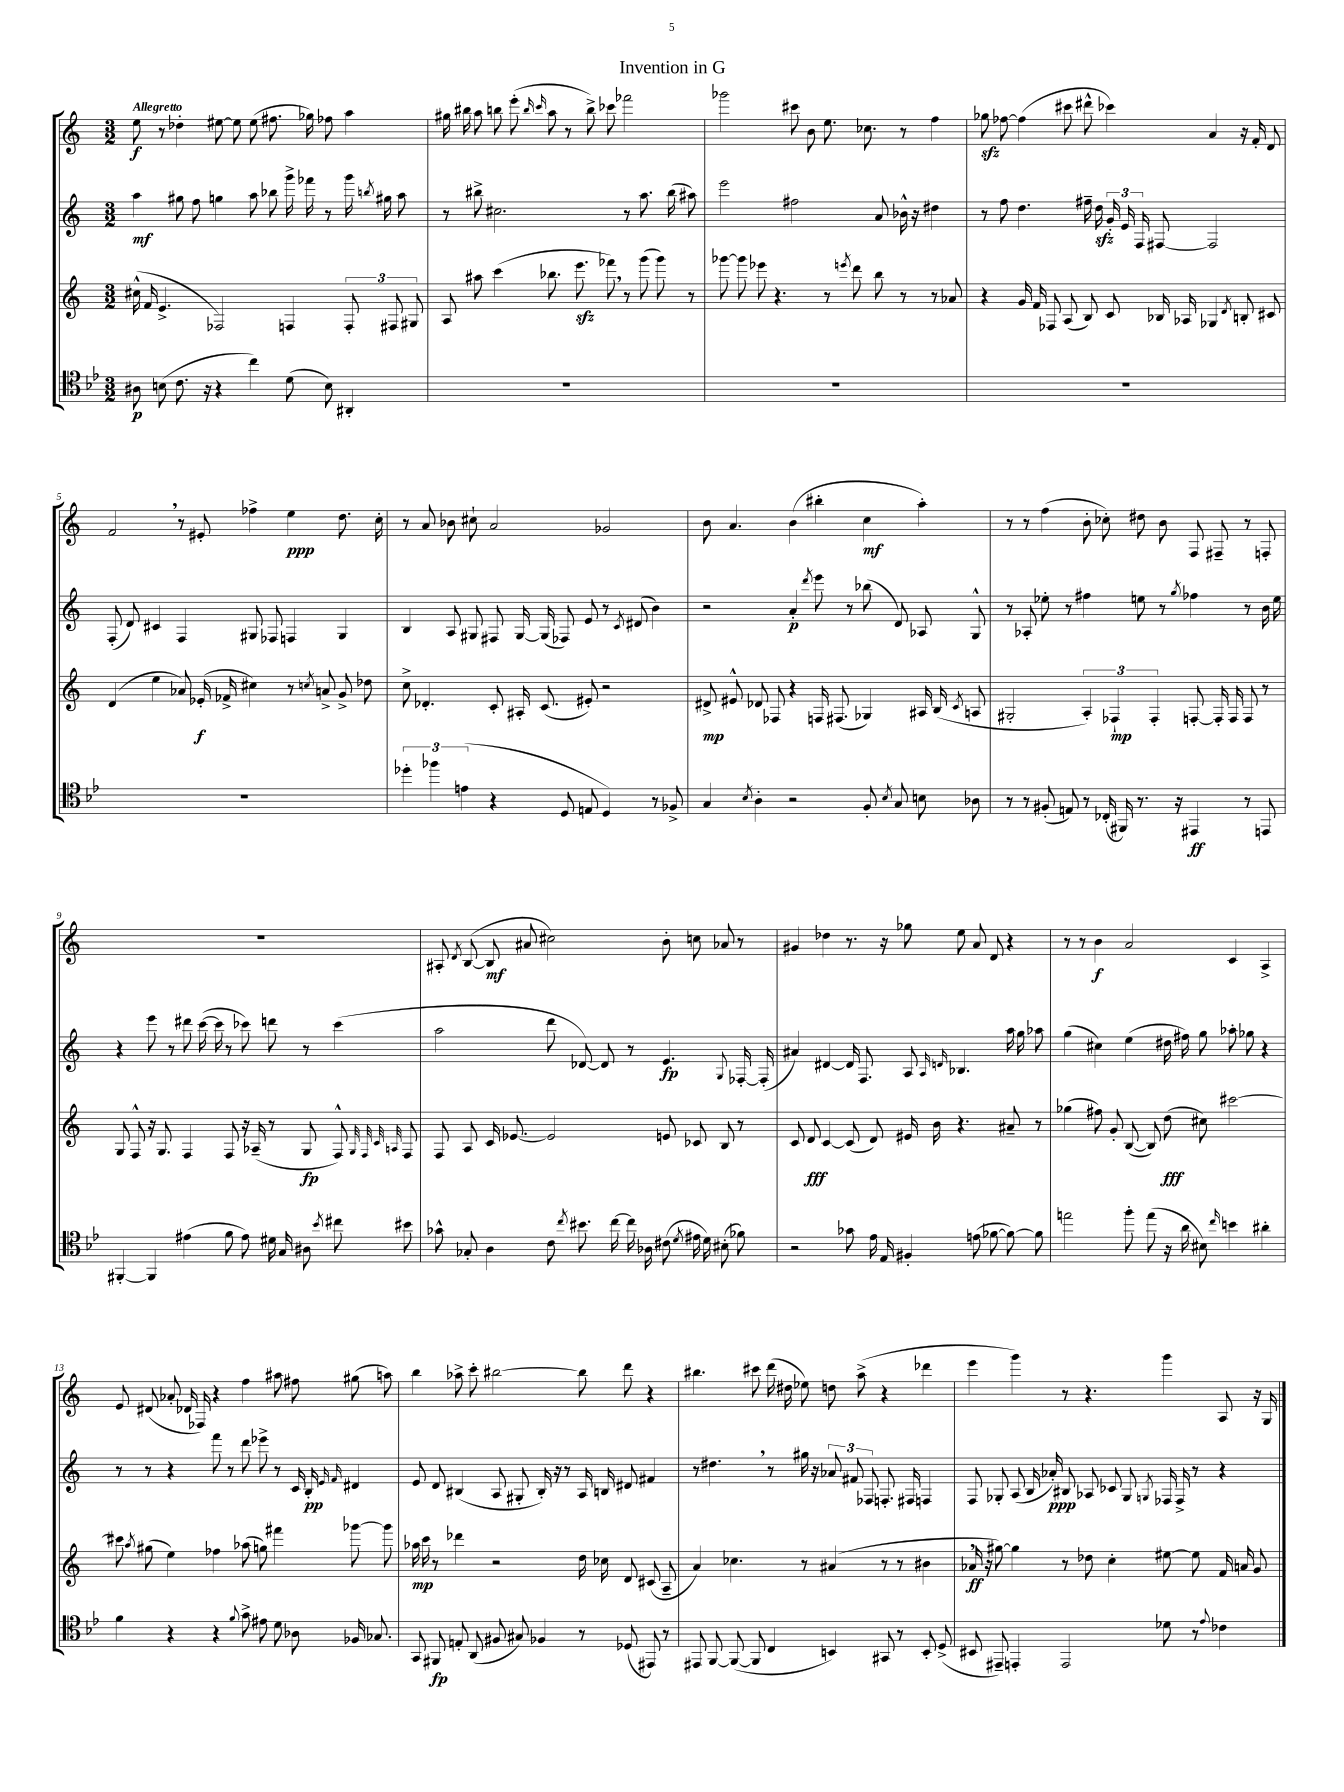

**kern	**dynam	**kern	**dynam	**kern	**dynam	**kern	**dynam
*part4	*part4	*part3	*part3	*part2	*part2	*part1	*part1
*staff4	*staff4	*staff3	*staff3	*staff2	*staff2	*staff1	*staff1
*clefC4	*	*clefG2	*	*clefG2	*	*clefG2	*
*k[b-e-]	*	*k[]	*	*k[]	*	*k[]	*
*M3/2	*	*M3/2	*	*M3/2	*	*M3/2	*
=1	=1	=1	=1	=1	=1	=1	=1
!	!	!	!	!	!	!LO:TX:a:B:t=Allegretto	!
8A#X\	p	(16cc#X^^\	.	4aa\	mf	8ee\	f
.	.	16f/	.	.	.	.	.
(8Bn\	.	4.e^/	.	.	.	8r	.
8.c\	.	.	.	8gg#X\	.	4dd-X'\	.
.	.	.	.	8ff\	.	.	.
16r	.	.	.	.	.	.	.
4r	.	2F-X/)	.	4ggn\	.	[8ee#X\	.
.	.	.	.	.	.	8ee#\]	.
4cc\)	.	.	.	8aa\	.	(8ee#\	.
.	.	.	.	8bb-X\	.	8.ff#X\	.
(8d\	.	4Fn/	.	16ggg^\	.	.	.
.	.	.	.	16fff-X\	.	16gg-X\)	.
8B\)	.	.	.	8r	.	8ff-X\	.
4AA#X'/	.	12F'/	.	16ggg\	.	4aa\	.
.	.	.	.	8qbbn/	.	.	.
.	.	.	.	16gg#X\	.	.	.
.	.	12F#X/	.	.	.	.	.
.	.	.	.	8aa\	.	.	.
.	.	12G#X/	.	.	.	.	.
=2	=2	=2	=2	=2	=2	=2	=2
1.r	.	8A/	.	8r	.	16gg#X\	.
.	.	.	.	.	.	16bb#X\	.
.	.	8aa#X\	.	8bb#X^\	.	8aa\	.
.	.	(4ccc\	.	2.cc#X\	.	8bbn\	.
.	.	.	.	.	.	(8eee'\	.
.	.	.	.	.	.	16qqbb/	.
.	.	.	.	.	.	16qqccc/	.
.	.	8.bb-X\	.	.	.	8aa\	.
.	.	.	.	.	.	8r	.
.	.	8.eeezz\	.	.	.	.	.
.	.	.	.	.	.	8bb^\)	.
.	.	8fff-X,\)	.	.	.	8ccc-X\	.
.	.	8r	.	8r	.	2fff-X\	.
.	.	(8ggg\	.	8.aa\	.	.	.
.	.	8ggg\)	.	.	.	.	.
.	.	.	.	(16bb#\	.	.	.
.	.	8r	.	8aa#X\)	.	.	.
=3	=3	=3	=3	=3	=3	=3	=3
1.r	.	[8ggg-X\	.	2eee\	.	2ggg-X\	.
.	.	8ggg-\]	.	.	.	.	.
.	.	8eee-X\	.	.	.	.	.
.	.	4.r	.	.	.	.	.
.	.	.	.	2ff#X\	.	8ccc#X\	.
.	.	.	.	.	.	8b\	.
.	.	8r	.	.	.	8.ee\	.
.	.	8qeeen/	.	.	.	.	.
.	.	8ddd\	.	.	.	.	.
.	.	.	.	.	.	8.cc-X\	.
.	.	8bb\	.	8a/	.	.	.
.	.	8r	.	16b-X^^\	.	8r	.
.	.	.	.	16r	.	.	.
.	.	8r	.	4dd#X\	.	4ff\	.
.	.	8a-X/	.	.	.	.	.
=4	=4	=4	=4	=4	=4	=4	=4
1.r	.	4r	.	8r	.	8gg-Xzz\	.
.	.	.	.	8ff\	.	[8ff-X\	.
.	.	16g/	.	4.dd\	.	(4ff-\]	.
.	.	16f/	.	.	.	.	.
.	.	8F-X/	.	.	.	.	.
.	.	(8A/	.	.	.	8ccc#X\	.
.	.	8B/)	.	16ff#X~\	.	8ddd#X^^\	.
.	.	.	.	16ddzz\	.	.	.
.	.	8c/	.	24g'/	.	4ccc-X\)	.
.	.	.	.	24e/	.	.	.
.	.	.	.	24F/	.	.	.
.	.	16B-X/	.	[8F#X/	.	.	.
.	.	16A-X/	.	.	.	.	.
.	.	4G-X/	.	2F#/]	.	4a/	.
.	.	8qd/	.	.	.	.	.
.	.	8Bn'/	.	.	.	16r	.
.	.	.	.	.	.	16f'/	.
.	.	8c#X/	.	.	.	8d/	.
!!LO:LB:g=z
=5	=5	=5	=5	=5	=5	=5	=5
1.r	.	(4d/	.	(8F'/	.	2f,/	.
.	.	.	.	8d/)	.	.	.
.	.	4ee\	.	4c#X/	.	.	.
.	.	8a-X/)	.	4F/	.	8r	.
.	.	(16e-X'/	f	.	.	8e#X'/	.
.	.	16f-X^/	.	.	.	.	.
.	.	4cc#X\)	.	8G#X/	.	4ff-X^\	.
.	.	.	.	8F-X/	.	.	.
.	.	8r	.	4Fn/	.	4ee\	ppp
.	.	8qccn/	.	.	.	.	.
.	.	8an^/	.	.	.	.	.
.	.	8g^/	.	4G#/	.	8.dd\	.
.	.	8dd-X\	.	.	.	.	.
.	.	.	.	.	.	16cc'\	.
=6	=6	=6	=6	=6	=6	=6	=6
6dd-X'\	.	8cc^\	.	4B/	.	8r	.
.	.	4.d-X'/	.	.	.	8a/	.
6ff-X\	.	.	.	.	.	.	.
.	.	.	.	8A/	.	8b-X\	.
(6en\	.	.	.	.	.	.	.
.	.	.	.	8G#X/	.	8cc#X`\	.
4r	.	8c'/	.	8F#X/	.	2a/	.
.	.	16A#X'/	.	[16G#/	.	.	.
.	.	(8.c/	.	(16G#/]	.	.	.
8D/	.	.	.	8F-X/)	.	.	.
8En/	.	8e#X'/)	.	8e/	.	.	.
4D/)	.	2r	.	8r	.	2g-X/	.
.	.	.	.	8qc/	.	.	.
.	.	.	.	(8d#X/	.	.	.
8r	.	.	.	4b\)	.	.	.
8F-X^/	.	.	.	.	.	.	.
=7	=7	=7	=7	=7	=7	=7	=7
4G/	.	8d#X^/	mp	2r	.	8b\	.
.	.	8e#X^^/	.	.	.	4.a/	.
8qB-/	.	.	.	.	.	.	.
4A'\	.	8d-X/	.	.	.	.	.
.	.	8F-X/	.	.	.	.	.
2r	.	4r	.	4a'/	p	(4b\	.
.	.	.	.	8qddd/	.	.	.
.	.	16Fn/	.	8eee\	.	4bb#X'\	.
.	.	(8.F#X/	.	.	.	.	.
.	.	.	.	8r	.	.	.
8F'/	.	4G-X/)	.	(8bb-X\	.	4cc\	mf
8qB-/	.	.	.	.	.	.	.
8G/	.	.	.	8d/)	.	.	.
8Bn\	.	16A#X/	.	8A-X/	.	4aa'\)	.
.	.	(16B/	.	.	.	.	.
.	.	8qc/	.	.	.	.	.
8A-X\	.	8An/	.	8G^^/	.	.	.
=8	=8	=8	=8	=8	=8	=8	=8
8r	.	2G#X'/	.	8r	.	8r	.
8r	.	.	.	8A-X'/	.	8r	.
(8F#X'/	.	.	.	8ee-X'\	.	(4ff\	.
8En/)	.	.	.	8r	.	.	.
8r	.	6A'/)	.	4ff#X\	.	8b'\	.
(16C-X'/	.	.	.	.	.	8cc-X'\)	.
.	.	6F-X`/	mp	.	.	.	.
16FF#X/)	.	.	.	.	.	.	.
8.r	.	.	.	8een\	.	8dd#X\	.
.	.	6F-'/	.	.	.	.	.
.	.	.	.	8r	.	8b\	.
16r	.	.	.	.	.	.	.
.	.	.	.	8qgg/	.	.	.
4EE#X/	ff	[8Fn'/	.	4ff-X\	.	8F/	.
.	.	16F'/]	.	.	.	8F#X~/	.
.	.	16F/	.	.	.	.	.
8r	.	8F/	.	8r	.	8r	.
8EEn/	.	8r	.	16b\	.	8Fn'/	.
.	.	.	.	16ee\	.	.	.
!!LO:LB:g=z
=9	=9	=9	=9	=9	=9	=9	=9
[4FF#X'/	.	8G/	.	4r	.	1.r	.
.	.	8F^^/	.	.	.	.	.
4FF#/]	.	16r	.	8eee\	.	.	.
.	.	8.G/	.	.	.	.	.
.	.	.	.	8r	.	.	.
(4e#X\	.	4F/	.	8ddd#X\	.	.	.
.	.	.	.	([16ccc\	.	.	.
.	.	.	.	16ccc\]	.	.	.
8f\	.	8F/	.	8r	.	.	.
8e#\)	.	16r	.	8ccc-X\)	.	.	.
.	.	(16A-X~/	.	.	.	.	.
16d#X\	.	8r	.	8dddn\	.	.	.
16G/	.	.	.	.	.	.	.
8A#X\	.	8G/	fp	8r	.	.	.
8qb-/	.	.	.	.	.	.	.
8cc#X\	.	8F^^/)	.	(4ccc-\	.	.	.
.	.	32qqG/	.	.	.	.	.
.	.	32qqF/	.	.	.	.	.
.	.	32qqc/	.	.	.	.	.
.	.	32qqAn/	.	.	.	.	.
8b#X\	.	8F/	.	.	.	.	.
=10	=10	=10	=10	=10	=10	=10	=10
8g-X^^\	.	8F/	.	2aa\	.	8A#X'/	.
.	.	.	.	.	.	8qd/	.
8G-X'/	.	8A/	.	.	.	([8B/	.
4A\	.	16c/	.	.	.	8B/]	mf
.	.	[8.e-X/	.	.	.	.	.
.	.	.	.	.	.	8a#X/	.
8c\	.	2e-/]	.	8ddd\	.	2cc#X\)	.
8qcc/	.	.	.	.	.	.	.
8.b#X\	.	.	.	[8d-X/)	.	.	.
.	.	.	.	8d-/]	.	.	.
[16cc\	.	.	.	.	.	.	.
16cc\]	.	.	.	8r	.	.	.
16A-X\	.	.	.	.	.	.	.
(8c#X\	.	8en/	.	4.e/	fp	8b'\	.
8qd/	.	.	.	.	.	.	.
16e#X\	.	8c-X/	.	.	.	8ccn\	.
16d\)	.	.	.	.	.	.	.
(8B#X'\	.	8B/	.	.	.	8a-X/	.
.	.	.	.	8qqG/	.	.	.
8f-X\)	.	8r	.	[16F-X'/	.	8r	.
.	.	.	.	(16F-'/]	.	.	.
=11	=11	=11	=11	=11	=11	=11	=11
2r	.	8c/	.	4a#X/)	.	4g#X/	.
.	.	8d/	fff	.	.	.	.
.	.	[4c/	.	[4d#X/	.	4dd-X\	.
8g-X\	.	(8c/]	.	16d#/]	.	8.r	.
.	.	.	.	8.F/	.	.	.
16e-\	.	8d/)	.	.	.	.	.
16E-/	.	.	.	.	.	16r	.
4F#X'/	.	16e#X/	.	8A/	.	8gg-X\	.
.	.	16b\	.	.	.	.	.
.	.	.	.	16qqA/	.	.	.
.	.	.	.	16qqdn/	.	.	.
.	.	4.r	.	4.B-X/	.	8ee\	.
(8en\	.	.	.	.	.	8a/	.
[8f-X\	.	.	.	.	.	8d/	.
8f-\_)	.	8a#X~/	.	16aa\	.	4r	.
.	.	.	.	16gg\	.	.	.
8f-\]	.	8r	.	8aa-X\	.	.	.
=12	=12	=12	=12	=12	=12	=12	=12
2een\	.	(4gg-X\	.	(4gg\	.	8r	.
.	.	.	.	.	.	8r	.
.	.	8ff#X\)	.	4cc#X\)	.	4b\	f
.	.	8g'/	.	.	.	.	.
8ff'\	.	([8B/	.	(4ee\	.	2a/	.
(8ee\	.	8B/])	.	.	.	.	.
16r	.	(8dd\	fff	16dd#X\	.	.	.
16a\	.	.	.	16ff#X\)	.	.	.
8B#X\)	.	8cc#X\)	.	8gg\	.	.	.
16qqcc/	.	.	.	.	.	.	.
4bn\	.	[2ccc#X\	.	8aa-X'\	.	4c/	.
.	.	.	.	8gg-X\	.	.	.
4a#X'\	.	.	.	4r	.	4A^/	.
!!LO:LB:g=z
=13	=13	=13	=13	=13	=13	=13	=13
4f\	.	8ccc#X\]	.	8r	.	8e/	.
.	.	8qaa/	.	.	.	.	.
.	.	(8gg#X\	.	8r	.	(8d#X/	.
4r	.	4ee\)	.	4r	.	8a-X'/	.
.	.	.	.	.	.	16d-X/	.
.	.	.	.	.	.	16F-X/)	.
4r	.	4ff-X\	.	8fff\	.	4r	.
.	.	.	.	8r	.	.	.
8qqf/	.	.	.	.	.	.	.
8g^\	.	(8aa-X\	.	8ddd\	.	4ff\	.
8e#X\	.	8ggn\)	.	8eee-X^\	.	.	.
8d\	.	4fff#X\	.	8r	.	8aa#X\	.
8A-X\	.	.	.	16c/	.	8ff#X\	.
.	.	.	.	16B'/	pp	.	.
.	.	.	.	16qqe/	.	.	.
.	.	.	.	16qqf/	.	.	.
16F-X/	.	[8ggg-X\	.	4d#X/	.	(8gg#X\	.
8.G-X/	.	.	.	.	.	.	.
.	.	8ggg-\]	.	.	.	8aan\)	.
=14	=14	=14	=14	=14	=14	=14	=14
8GG/	.	16aa-X\	mp	8e/	.	4bb\	.
.	.	16ccc\	.	.	.	.	.
8FF#X/	fp	8r	.	8d/	.	.	.
8En'/	.	4ddd-X\	.	(4B#X/	.	8aa-X^\	.
(8AA/	.	.	.	.	.	8ccc'\	.
8F#X/	.	2r	.	8A/	.	[2bb#X\	.
8G#X/)	.	.	.	8G#X'/	.	.	.
4F-X/	.	.	.	16B#'/)	.	.	.
.	.	.	.	16r	.	.	.
.	.	.	.	8r	.	.	.
8r	.	16dd\	.	16A/	.	8bb#\]	.
.	.	16cc-X\	.	16Bn/	.	.	.
(8D-X/	.	8d/	.	8d#X/	.	8ddd\	.
8EE#X/)	.	(8c#X/	.	4f#X/	.	4r	.
8r	.	8A~/	.	.	.	.	.
=15	=15	=15	=15	=15	=15	=15	=15
8EE#X/	.	4a/)	.	8r	.	4.bb#X\	.
[8FF/	.	.	.	4.dd#X,\	.	.	.
(8FF/_	.	4.cc-X\	.	.	.	.	.
8FF/]	.	.	.	.	.	8ccc#X\	.
4C/	.	.	.	8r	.	(16ddd\	.
.	.	.	.	.	.	16dd#X\	.
.	.	8r	.	16gg#X\	.	8ee-X\)	.
.	.	.	.	16r	.	.	.
4BBn/)	.	(4a#X/	.	12a-X/	.	8ddn\	.
.	.	.	.	12f#X/	.	.	.
.	.	.	.	.	.	(8aa^\	.
.	.	.	.	12F-X/	.	.	.
8GG#X/	.	8r	.	8.Fn'/	.	4r	.
8r	.	8r	.	.	.	.	.
.	.	.	.	16F#X/	.	.	.
8BB'/	.	4b#X\	.	4Fn/	.	4ddd-X\	.
(8D^/	.	.	.	.	.	.	.
=16	=16	=16	=16	=16	=16	=16	=16
8BB#X/	.	16a-X,/	ff	8F/	.	4eee\	.
.	.	16r	.	.	.	.	.
8EE#X~/)	.	[8gg#X\)	.	8G-X'/	.	.	.
4EEn'/	.	4gg#\]	.	(8A/	.	4ggg\)	.
.	.	.	.	16B/	.	.	.
.	.	.	.	16a-X'/)	ppp	.	.
2EE/	.	8r	.	8B#X/	.	8r	.
.	.	8dd-X\	.	8A-X/	.	4.r	.
.	.	4cc'\	.	8c-X/	.	.	.
.	.	.	.	8G-/	.	.	.
.	.	.	.	8qGn/	.	.	.
8d-X\	.	[8ee#X\	.	16F-X/	.	4ggg\	.
.	.	.	.	16F-^/	.	.	.
8r	.	8ee#\]	.	8r	.	.	.
8qqe-/	.	.	.	.	.	.	.
4c-X\	.	16f/	.	4r	.	8A/	.
.	.	16an/	.	.	.	.	.
.	.	8g/	.	.	.	16r	.
.	.	.	.	.	.	16G/	.
==	==	==	==	==	==	==	==
*-	*-	*-	*-	*-	*-	*-	*-
